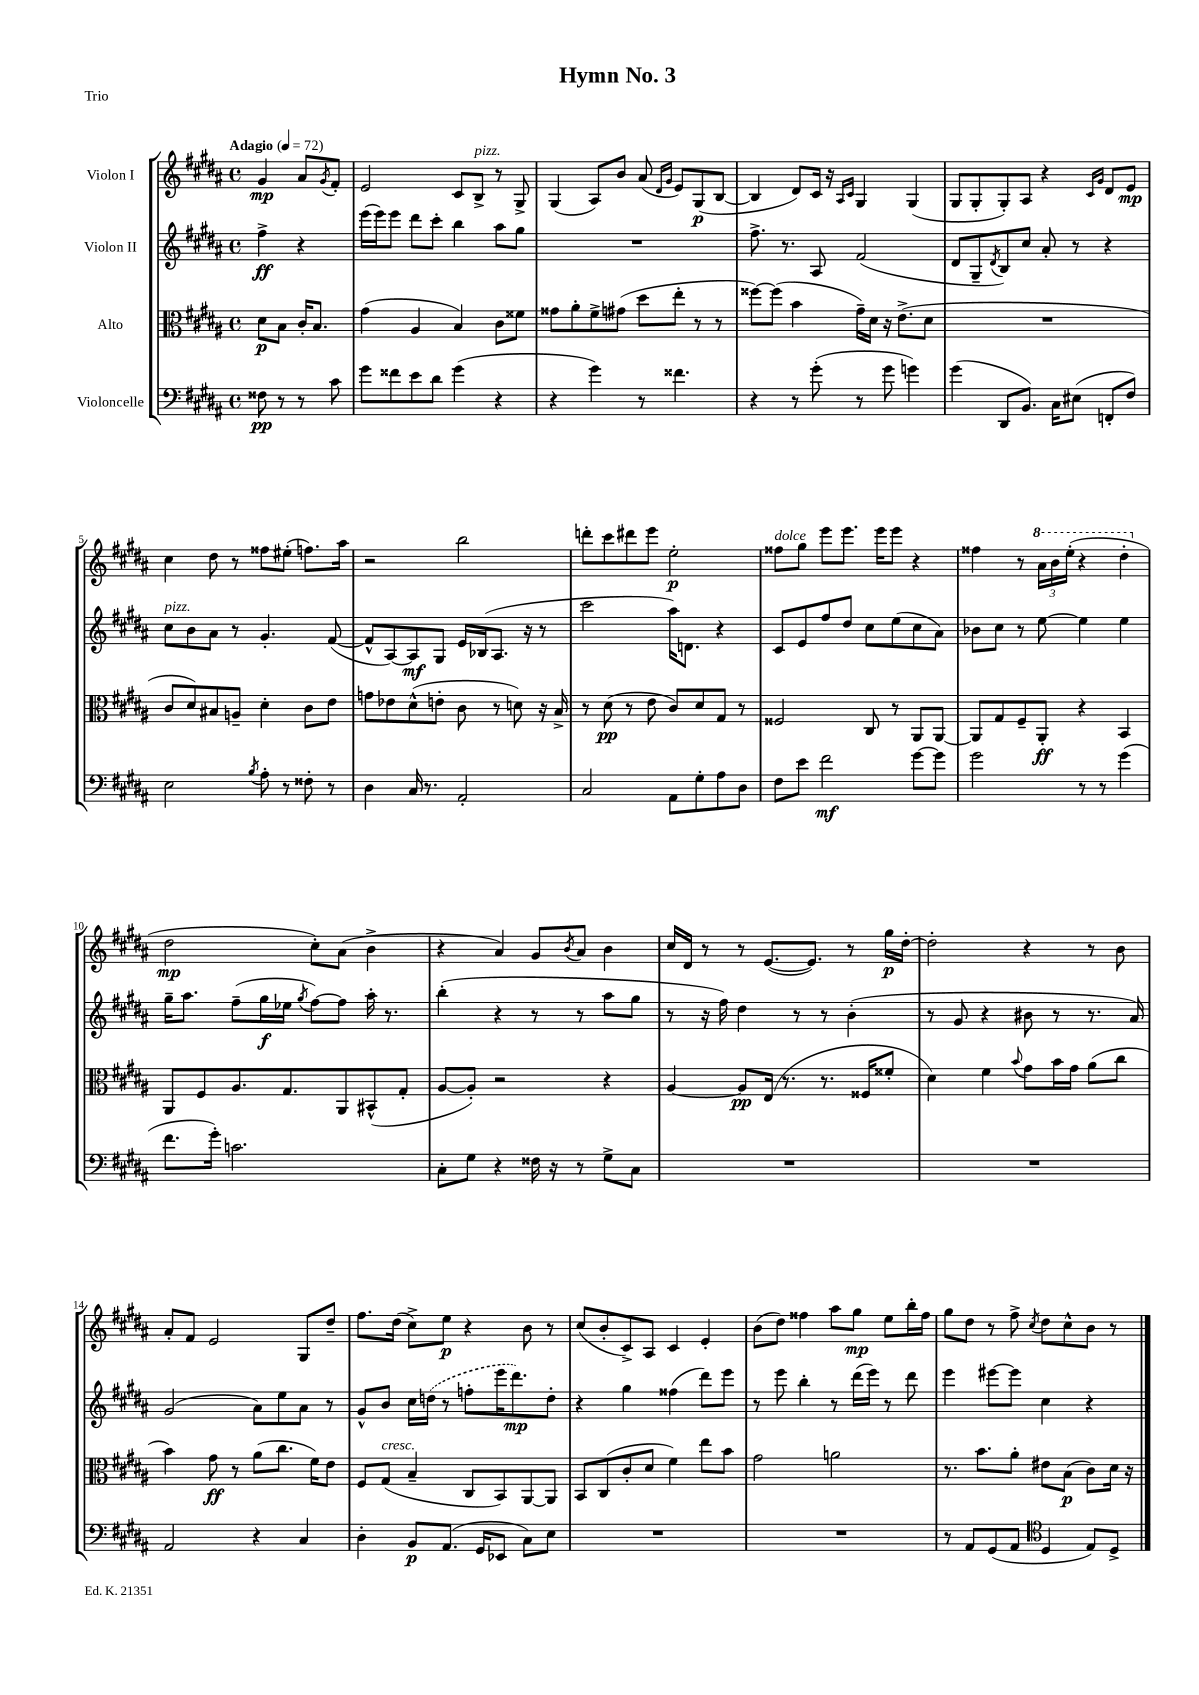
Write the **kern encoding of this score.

**kern	**kern	**kern	**kern
*staff4	*staff3	*staff2	*staff1
*clefF4	*clefC3	*clefG2	*clefG2
*k[f#c#g#d#a#]	*k[f#c#g#d#a#]	*k[f#c#g#d#a#]	*k[f#c#g#d#a#]
*M4/4	*M4/4	*M4/4	*M4/4
*met(c)	*met(c)	*met(c)	*met(c)
*MM72	*MM72	*MM72	*MM72
8F##\	8d#\L	4ff#^\	4g#/
8r	8B\J	.	.
8r	16c#'/LK	4r	8a#/L
.	8.B/J	.	.
.	.	.	8qg#/
8c#\	.	.	8f#'/J
=	=	=	=
8g#\L	(4g#\	(16eee\LL	2e/
.	.	16eee\J)	.
8f##\	.	8eee\J	.
8e\	4A#/	8ddd#\L	.
8d#\J	.	8ccc#'\J	.
(4g#\	4B/)	4bb\	8c#/L
.	.	.	8B^/J
4r	8c#\L	8aa#\L	8r
.	8f##\J	8gg#\J	8G#^/
=	=	=	=
4r	8g##\L	1r	(4G#/
.	8a#'\	.	.
4g#\)	8f#^\	.	8A#/L)
.	(8g#\J	.	8b/J
8r	8dd#\L	.	(8a#/
.	.	.	16qqd#/LL
.	.	.	16qqg#/JJ
4.f##\	8ee'\J	.	8e/L)
.	8r	.	(8G#/
.	8r	.	[8B/J
=	=	=	=
4r	[8ff##\L)	8.ff#^\	4B/]
.	(8ff##\]J	.	.
.	.	8.r	.
8r	4b\	.	8d#/L)
(8g#'\	.	8A#/	16c#/Jk
.	.	.	16r
.	.	.	16qqA#/LL
.	.	.	16qqc#/JJ
8r	16g#~\LL)	(2f#/	4G#/
.	16d#\JJ	.	.
8g#\	16r	.	.
.	(8.e^\L	.	.
4g\)	.	.	(4G#/
.	8d#\J	.	.
=	=	=	=
(4g#\	1r	8d#/L	8G#/L
.	.	8G#~/	8G#'/
.	.	8qd#/	.
8DD#/L	.	8B/)	8G#'/)
8.BB/J)	.	8cc#/J	8A#/J
.	.	8a#'/	4r
16C#\LK	.	.	.
(8E#\J	.	8r	.
.	.	.	16qqc#/LL
.	.	.	16qqg#/JJ
8FF'/L	.	4r	8d#/L
8F#/J)	.	.	8e/J
=	=	=	=
2E\	8c#/L	8cc#\L	4cc#\
.	8d#/)	8b\	.
.	8B#/	8a#\J	8dd#\
.	8A~/J	8r	8r
8qB/	.	.	.
8A#'\	4d#'\	4.g#'/	8ff##\L
8r	.	.	(8ee#'\J
8F##'\	8c#\L	.	8.ff\L)
8r	8e\J	([8f#/	.
.	.	.	16aa#\Jk
=	=	=	=
4D#\	8g\L	8f#^^/]L	2r
.	8e-\	[8A#/)	.
16C#/	(8d#^^\	8A#/]	.
8.r	.	.	.
.	8e'\J	8G#/J	.
2AA#'/	8c#\	16e/LL	2bb\
.	.	(16B-/J	.
.	8r	8.A#/J	.
.	8d\)	.	.
.	.	16r	.
.	16r	8r	.
.	16B^/	.	.
=	=	=	=
2C#/	8r	2ccc#\	8ddd'\L
.	(8d#\	.	8ccc#\
.	8r	.	8ddd#\
.	8e\	.	8eee\J
8AA#\L	8c#/L)	16aa#\LK)	2ee'\
.	.	8.d\J	.
8G#'\	8d#/	.	.
8A#\	8G#/J	4r	.
8D#\J	8r	.	.
=	=	=	=
8F#\L	2F##/	8c#/L	8ff##\L
8e\J	.	8e/	8gg#\J
2f#\	.	8ff#/	8eee\L
.	.	8dd#/J	8.eee\J
.	8C#/	8cc#\L	.
.	.	.	16eee\LK
.	8r	(8ee\	8eee\J
[8g#\L	8AA#/L	8cc#\	4r
8g#\]J	[8AA#/J	8a#\J)	.
=	=	=	=
2g#\	8AA#/]L	8b-\L	4ff##\
.	8G#/	8cc#\J	.
.	8F#~/	8r	8r
.	8AA#'/J	[8ee\	24aa#\LL
.	.	.	24bb\
.	.	.	(24eee'\JJ
8r	4r	4ee\]	4r
8r	.	.	.
(4g#\	4BB/	4ee\	4ddd#'\
=	=	=	=
8.f#\L	8AA#/L	16gg#~\LK	2dd#\
.	.	8.aa#\J	.
.	8F#/	.	.
16g#'\Jk)	.	.	.
2.c\	8.A#/	(8ff#~\L	.
.	.	16gg#\L	.
.	8.G#/	16ee-\JJ	.
.	.	8qgg#/	.
.	.	[8ff#\L)	8cc#'\L)
.	8AA#/	8ff#\]J	(8a#\J
.	(8BB#^^/	16aa#'\	4b^\
.	.	8.r	.
.	8G#'/J	.	.
=	=	=	=
8C#'\L	[8A#/L	(4bb'\	4r
8G#\J	8A#'/]J)	.	.
4r	2r	4r	4a#/)
16F##\	.	8r	8g#/L
16r	.	.	.
.	.	.	8qb/
8r	.	8r	8a#/J
8G#^\L	4r	8aa#\L	4b\
8C#\J	.	8gg#\J	.
=	=	=	=
1r	[4A#/	8r	16cc#/LL
.	.	.	16d#/JJ
.	.	16r	8r
.	.	16ff#\)	.
.	8A#/]L	4dd#\	8r
.	(16E/Jk	.	([8.e/L
.	8.r	.	.
.	.	8r	.
.	.	.	8.e/]J)
.	8.r	8r	.
.	.	(4b'\	8r
.	16F##/LK	.	.
.	8f##'/J	.	16gg#\LL
.	.	.	[16dd#'\JJ
=	=	=	=
1r	4d#\)	8r	2dd#'\]
.	.	8g#/	.
.	4f#\	4r	.
.	8qqb/	.	.
.	8g#\L	8b#\	4r
.	16b\L	8r	.
.	16g#\JJ	.	.
.	(8a#\L	8.r	8r
.	8cc#\J	.	8b\
.	.	16a#/)	.
=	=	=	=
2AA#/	4b\)	(2g#/	8a#'/L
.	.	.	8f#/J
.	8g#\	.	2e/
.	8r	.	.
4r	(8a#\L	8a#\L)	.
.	8.cc#\J	8ee\	.
4C#/	.	8a#\J	8G#/L
.	16f#\LK)	.	.
.	8e\J	8r	8dd#~/J
=	=	=	=
4D#'\	8F#/L	8g#^^/L	8.ff#\L
.	(8G#/J	8b/J	.
.	.	.	(16dd#\Jk
8BB/L	4B~/	16cc#\LL	8cc#^\L)
.	.	(16dd\JJ	.
(8.AA#/J	.	8r	8ee\J
.	8C#/L	8ff'\L	4r
16GG#/LK	.	.	.
8EE-/J	8BB/)	16eee\K	.
.	.	8.ddd#\)	.
8C#\L)	[8AA#/	.	8b\
8E\J	8AA#/]J	8dd'\J	8r
=	=	=	=
1r	8BB/L	4r	(8cc#/L
.	(8C#/	.	8b'/
.	8c#'/	4gg#\	8c#^/)
.	8d#/J	.	8A#/J
.	4f#\)	(4ff##\	4c#/
.	8ee\L	8ddd#\L)	4e'/
.	8b\J	8eee\J	.
=	=	=	=
1r	2g#\	8r	(8b\L
.	.	8eee\	8dd#\J)
.	.	4bb'\	4ff##\
.	2a\	8r	8aa#\L
.	.	(16ddd#\LL	8gg#\J
.	.	16eee\JJ)	.
.	.	8r	8ee\L
.	.	8ddd#\	16bb'\L
.	.	.	16ff##\JJ
=	=	=	=
8r	8.r	4eee\	8gg#\L
8AA#/L	.	.	8dd#\J
.	8.b\L	.	.
(8GG#/	.	[8eee#\L	8r
8AA#/J	8a#'\J	8eee#\]J	8ff#^\
*clefC4	*	*	*
.	.	.	8qcc#/
4D#/	8e#\L	4cc#\	8dd#\L
.	(8B\J	.	8cc#^^\
8E/L)	8c#\L)	4r	8b\J
8D#^/J	16d#\Jk	.	8r
.	16r	.	.
==	==	==	==
*-	*-	*-	*-
